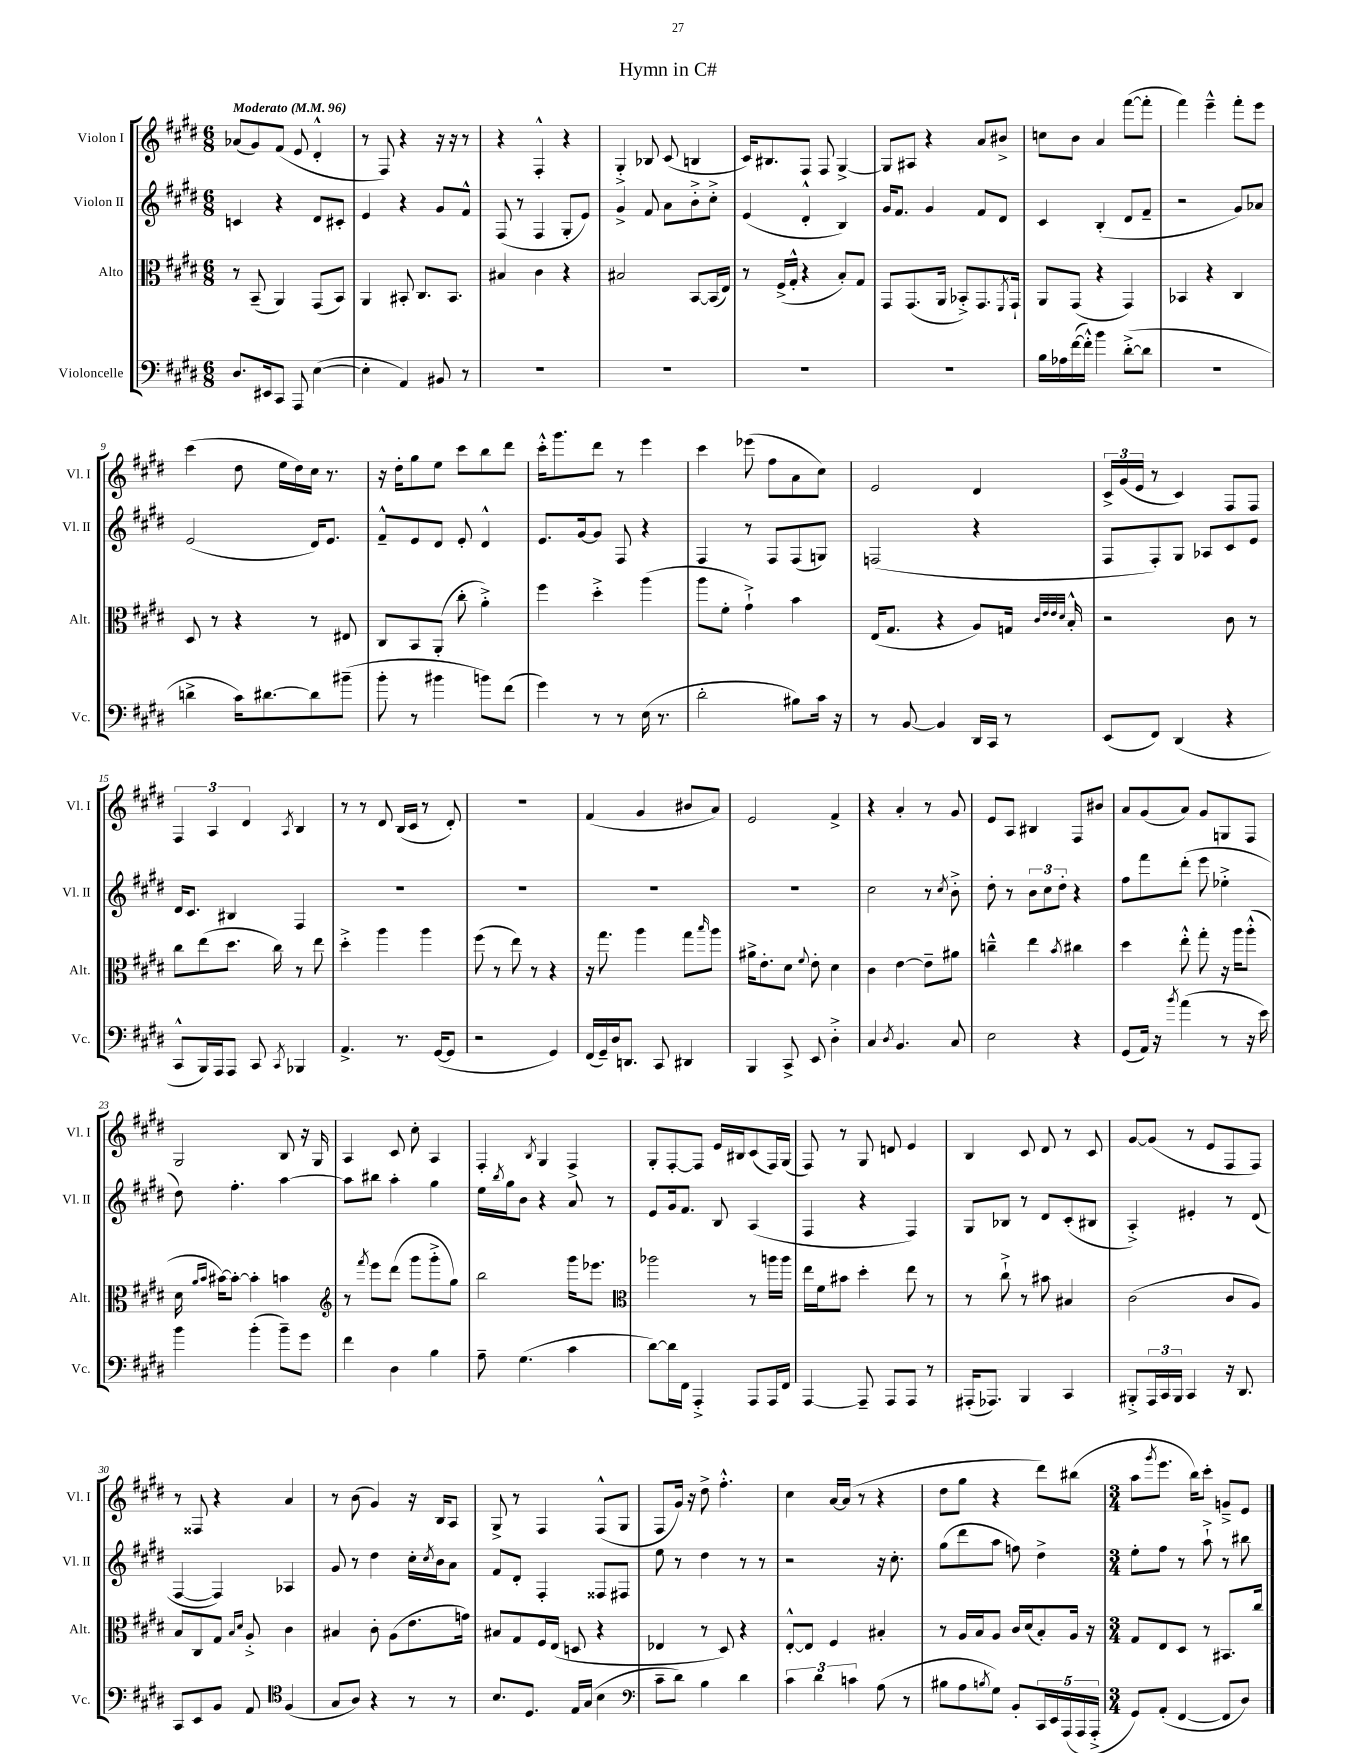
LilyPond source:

\header { title = "Hymn in C#" }
<<
\new StaffGroup <<
\new Staff = "s0" \with { instrumentName = "Violon I" shortInstrumentName = "Vl. I" } {
    \clef treble \key e \major \numericTimeSignature \time 6/8 \tempo "Moderato" 4 = 96
    aes'8( gis'8) fis'8( e'8 dis'4-.-^ |
    r8 fis8) r4 r16 r16 r8 |
    r4 fis4-.-^ r4 |
    gis4-.-> bes8 cis'8( b4 |
    cis'16) bis8. fis8 fis8 gis4~-> |
    gis8 ais8 r4 a'8 bis'8-> |
    c''8 b'8 a'4 fis'''8~( fis'''8-. |
    fis'''4) e'''4---^ fis'''8-. e'''8 |
    cis'''4( dis''8 e''16 dis''16) cis''16 r8. |
    r16 dis''16-. gis''8 e''8 cis'''8 b''8 dis'''8 |
    cis'''16-.-^ gis'''8. dis'''8 r8 e'''4 |
    cis'''4 ees'''8( fis''8 a'8 cis''8) |
    e'2 dis'4 |
    \tuplet 3/2 { cis'16-> gis'16( e'16 } r8 cis'4) fis8 fis8 |
    \tuplet 3/2 { fis4 a4 dis'4 } \acciaccatura { a8 } b4 |
    r8 r8 dis'8 b16( cis'16 r8 dis'8-.) |
    R2. |
    fis'4( gis'4 bis'8 a'8) |
    e'2 fis'4-> |
    r4 a'4-. r8 gis'8 |
    e'8 a8 bis4 fis8 bis'8 |
    a'8 gis'8( a'8) gis'8 g8 fis8 |
    gis2 b8 r16 gis16 |
    a4 cis'8 cis''8-. a4 |
    fis4-. \acciaccatura { b8 } gis4 fis4-> |
    gis8-. fis8~-. fis8 e'16 bis16 cis'8( fis16) gis16( |
    fis8) r8 gis8 d'8 e'4 |
    b4 cis'8 dis'8 r8 cis'8 |
    gis'8~ gis'8( r8 e'8 fis8 fis8) |
    r8 fisis8 r4 a'4 |
    r8 b'8( gis'4) r16 b16 a8 |
    gis8-> r8 fis4 fis8-^( gis8 |
    fis8 gis'16) r16 dis''8-> fis''4.-.-^ |
    cis''4 a'16~ a'16( r8 r4 |
    dis''8 gis''8 r4 dis'''8) bis''8( |
    \numericTimeSignature \time 3/4 a''8 \acciaccatura { gis'''8 } e'''8. b''16) cis'''8-. g'8---> e'8 \bar "|." |
}
\new Staff = "s1" \with { instrumentName = "Violon II" shortInstrumentName = "Vl. II" } {
    \clef treble \key e \major \numericTimeSignature \time 6/8
    c'4 r4 dis'8 cis'8-. |
    e'4 r4 gis'8 fis'8-^ |
    fis8( r8 fis4 gis8-. e'8) |
    gis'4-> fis'8 a'8 b'8-.-> cis''8-.-> |
    e'4( dis'4-.-^ b4) |
    gis'16 fis'8. gis'4 fis'8 dis'8 |
    cis'4 b4-.( dis'8 fis'8-- |
    r2 gis'8) aes'8 |
    e'2( dis'16) e'8. |
    fis'8---^ e'8 dis'8 e'8-. dis'4-^ |
    e'8. gis'16~ gis'8 fis8 r4 |
    fis4 r8 fis8 fis8( g8) |
    f2( r4 |
    fis8 fis8-.) gis8 aes8 cis'8 e'8 |
    dis'16 cis'8. bis4 fis4 |
    R2. |
    R2. |
    R2. |
    R2. |
    cis''2 r8 \acciaccatura { cis''8 } b'8-.-> |
    dis''8-. r8 \tuplet 3/2 { b'8 cis''8 dis''8-. } r4 |
    fis''8 fis'''8 dis'''8-.( e'''8 ees''4-.-> |
    dis''8) fis''4.-. a''4~ |
    a''8 bis''8 a''4-. gis''4 |
    e''16 \acciaccatura { b''8 } gis''16 b'8 r4 a'8 r8 |
    e'8 gis'16 fis'8. b8 a4( |
    fis4 r4 fis4) |
    gis8 bes8 r8 dis'8 cis'8-.( bis8 |
    a4-.->) eis'4-. r8 dis'8( |
    fis4~ fis4) aes4 |
    gis'8 r8 dis''4 cis''16-. \acciaccatura { cis''8 } b'16 a'8 |
    fis'8 dis'8-. fis4-. fisis8 fis8 |
    e''8 r8 dis''4 r8 r8 |
    r2 r16 cis''8.-. |
    gis''8( dis'''8 a''8 f''8) dis''4-> |
    \numericTimeSignature \time 3/4 e''8-. fis''8 r8 a''8-!-> r8 bis''8 \bar "|." |
}
\new Staff = "s2" \with { instrumentName = "Alto" shortInstrumentName = "Alt." } {
    \clef alto \key e \major \numericTimeSignature \time 6/8
    r8 b,8--( a,4) gis,8( b,8) |
    a,4 bis,8-. cis8. bis,8. |
    bis4 cis'4 r4 |
    bis2 b,8~ b,16( e16) |
    r8 fis16->( gis16-.-^ r4 b8-.) gis8 |
    gis,8 gis,8.( a,16 bes,8-.->) gis,8. \acciaccatura { fis,8 } gis,16-! |
    a,8 gis,8( r4 gis,4) |
    bes,4 r4 cis4 |
    dis8 r8 r4 r8 eis8 |
    cis8 b,8 a,8-.( cis''8-. a'4-.->) |
    fis''4 dis''4-.-> a''4( |
    a''8 fis'8-. gis'4-!->) b'4 |
    e16( gis8. r4 a8) g16 \grace { cis'32 e'32 e'32 dis'32 } b16-.-^ |
    r2 cis'8 r8 |
    cis''8 e''8( dis''8. cis''16) r8 e''8 |
    dis''4-.-> a''4 a''4 |
    fis''8( r8 e''8) r8 r4 |
    r16 gis''8. a''4 gis''8 \grace { b''16 } a''8 |
    ais'16-> e'8.-. dis'8 \appoggiatura { fis'8 } e'8-. dis'4 |
    cis'4 e'4~ e'8-- ais'8 |
    c''4---^ e''4 \acciaccatura { b'8 } cis''4 |
    dis''4 e''8-.-^ gis''8-. r16 a''16 a''8-.-^( |
    dis'16 \grace { a'16 b'16 } bis'16~) bis'8~-. bis'4-. b'4 |
    \clef treble r8 \acciaccatura { fis'''8 } e'''8 dis'''8( gis'''8 gis'''8-.-> gis''8) |
    b''2 gis'''16 ees'''8. |
    \clef alto aes''2 r8 a''16 a''16 |
    e''16 fis'16 bis'8 dis''4-. e''8 r8 |
    r8 cis''8-!-> r8 bis'8 bis4 |
    cis'2( cis'8 a8) |
    b8 cis8 gis8 \grace { b16 dis'16 } a8-.-> cis'4 |
    bis4 cis'8-. a8( e'8. g'16) |
    bis8 gis8 fis16 e16( d8 r4 |
    ees4 r8 dis8) r4 |
    e8~-.-^ e8 fis4 bis4-. |
    r8 a16 b16 a8 cis'16 dis'16( b8-.) a16 r16 |
    \numericTimeSignature \time 3/4 gis8 e8 dis8 r8 bis,8. cis''16 \bar "|." |
}
\new Staff = "s3" \with { instrumentName = "Violoncelle" shortInstrumentName = "Vc." } {
    \clef bass \key e \major \numericTimeSignature \time 6/8
    dis8. eis,16 cis,8 a,,8 e4~( |
    e4-. a,4) bis,8 r8 |
    R2. |
    R2. |
    R2. |
    R2. |
    b16 aes16 fis'16~( fis'16-.-^) b'4 dis'8~-.->( dis'8 |
    R2. |
    d'4-> cis'16) dis'8.~ dis'8 bis'8--( |
    b'8-. r8 bis'4 b'8) fis'8( |
    gis'4) r8 r8 e16( r8. |
    dis'2-. bis8) cis'16 r16 |
    r8 b,8~ b,4 dis,16 cis,16 r8 |
    e,8( fis,8) dis,4( r4 |
    cis,8-^ b,,16) a,,16 a,,8 cis,8 \acciaccatura { cis,8 } bes,,4 |
    a,4.-> r8. gis,16~( gis,8 |
    r2 gis,4) |
    fis,16( gis,16--) dis16 d,8. cis,8 dis,4 |
    b,,4 cis,8-> e,8 dis4-.-> |
    cis4 \acciaccatura { dis8 } b,4. cis8 |
    e2 r4 |
    gis,8( a,16) r16 \acciaccatura { b'8 } a'4( r8 r16 e'16) |
    b'4 b'4-.( b'8--) gis'8 |
    fis'4 dis4 b4 |
    a8-- gis4.( cis'4 |
    dis'8~) dis'16 fis,16 a,,4-.-> a,,8 a,,16 fis,16 |
    a,,4~ a,,8-- a,,8 a,,8 r8 |
    ais,,16-.( aes,,8.) b,,4 cis,4 |
    bis,,8-.-> \tuplet 3/2 { a,,16 cis,16 bis,,16 } cis,4 r16 dis,8. |
    cis,8 e,8 b,8 a,8 \clef tenor fis4( |
    gis8 a8) r4 r8 r8 |
    b8. dis8. e16 gis16( b4 |
    \clef bass cis'8-- dis'8) b4 dis'4 |
    \tuplet 3/2 { cis'4 dis'4 c'4 } a8( r8 |
    bis8 a8 \acciaccatura { b8 } gis8) b,8-. \tuplet 5/4 { cis,16 e,16 a,,16( a,,16 a,,16-.-> } |
    \numericTimeSignature \time 3/4 gis,8) a,8-.( fis,4~ fis,8 dis8) \bar "|." |
}
>>
>>
